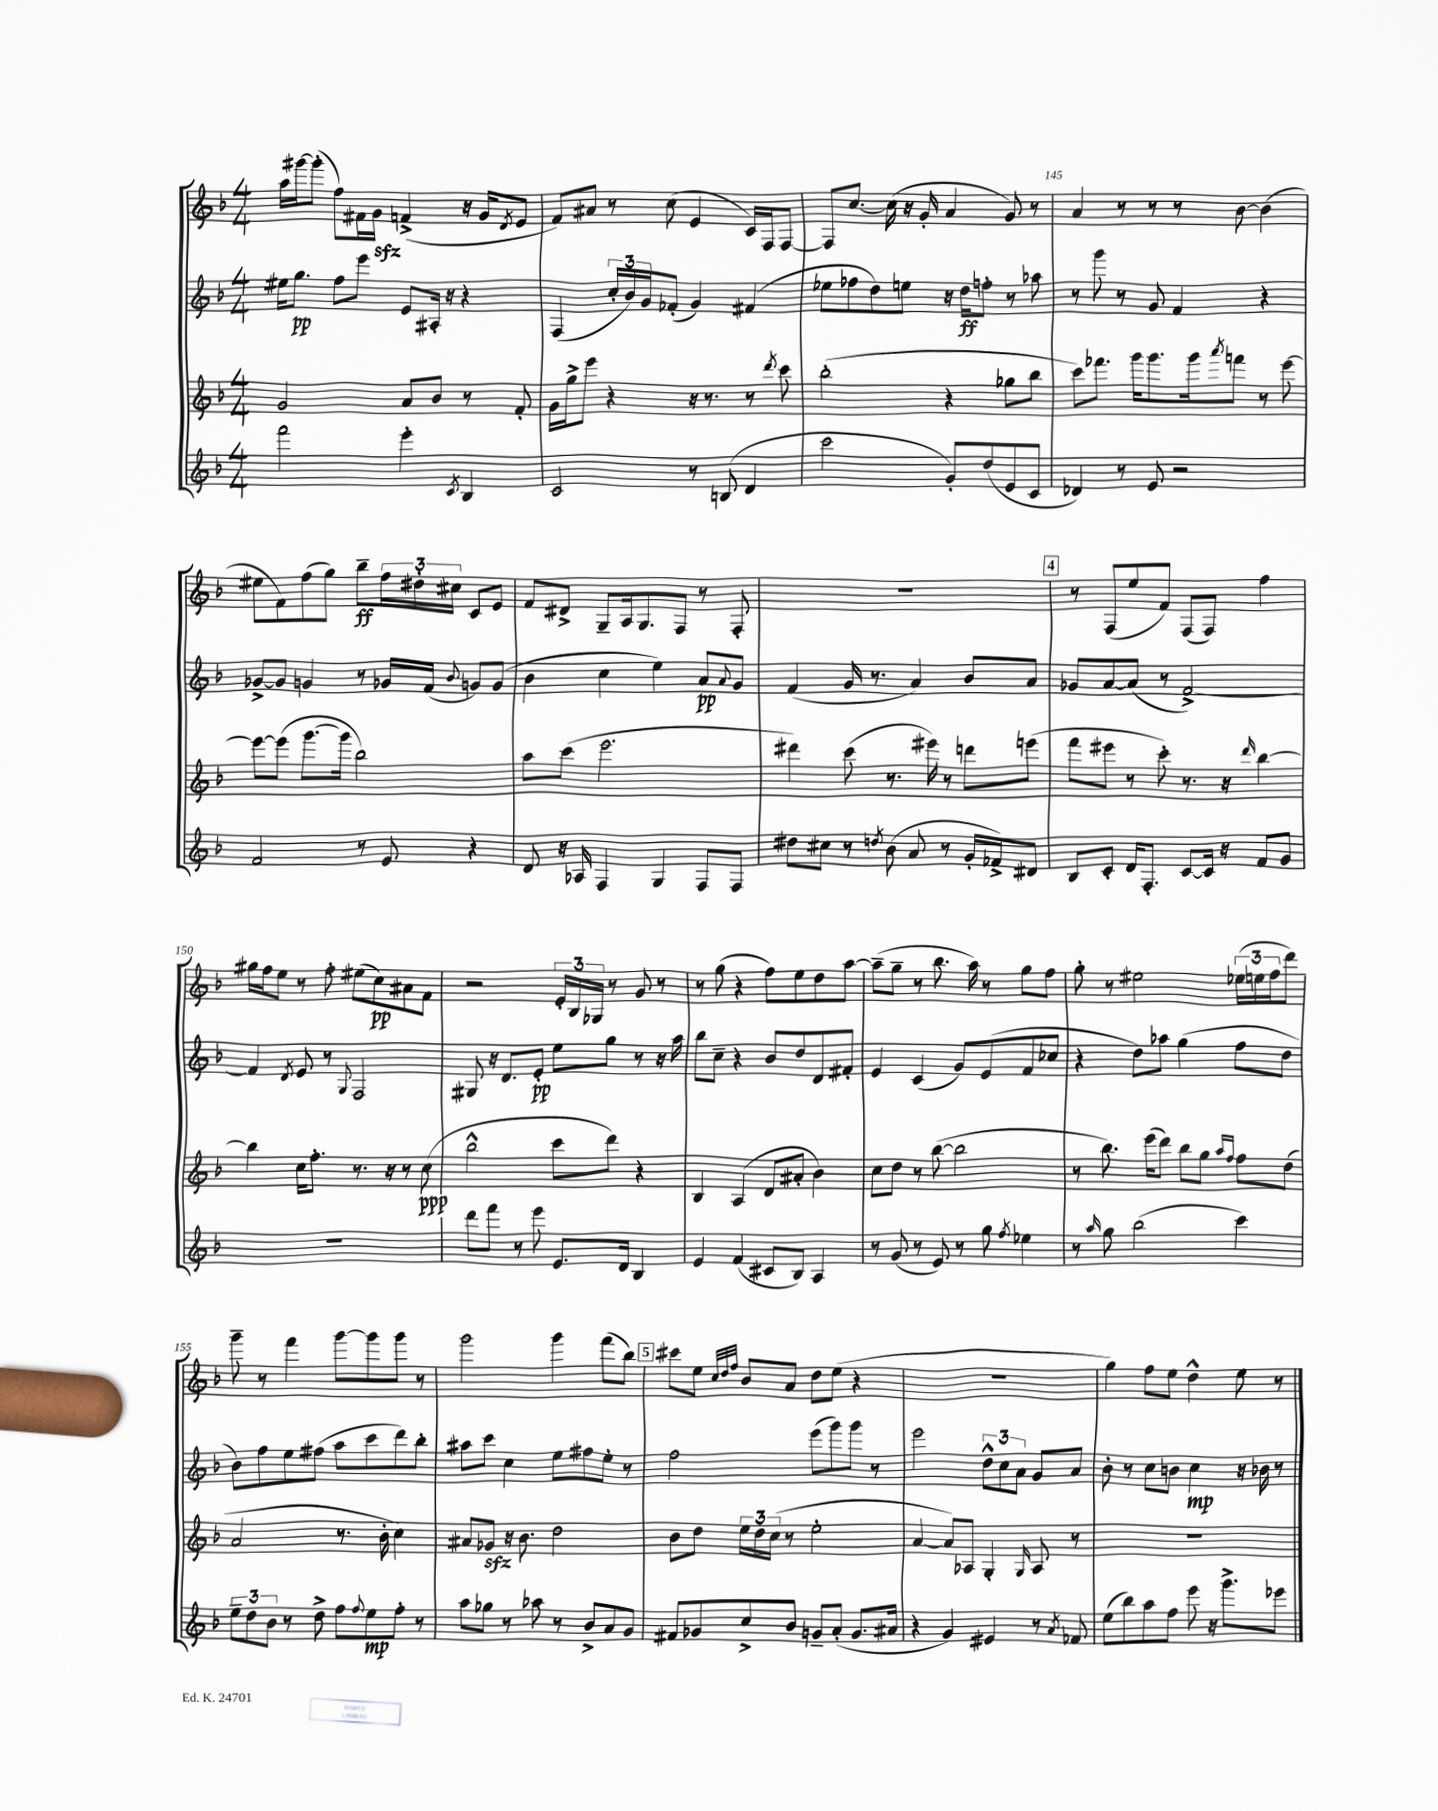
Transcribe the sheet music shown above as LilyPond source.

<<
\new StaffGroup <<
\new Staff = "s0" {
    \clef treble \key f \major \numericTimeSignature \time 4/4
    a''16 gis'''16~ gis'''8-.( f''8) fis'16 g'16\sfz f'4->( r16 g'16 \acciaccatura { d'8 } e'8 |
    f'8) ais'8 r8 c''8( e'4 c'16) f16 f8~ |
    f8 c''8.~ c''16( r16 g'16-. a'4 g'8) r8 |
    a'4 r8 r8 r8 bes'8~ bes'4( |
    eis''8 f'8) f''8( g''8) bes''8--\ff \tuplet 3/2 { f''16 dis''16-. cis''16 } c'8 e'8 |
    f'8 dis'8-> g8-- a16 g8. f8 r8 f8-. |
    R1 |
    \mark \markup { \box "4" } r8 f8( e''8 f'8) f8( f8) f''4 |
    gis''16 f''16 e''8 r8 f''8-. eis''8( c''8\pp) ais'8 f'8 |
    r2 \tuplet 3/2 { e'16-. bes16 ges16 } r8 g'8 r8 |
    r8 g''8( r4 f''8) e''8 d''8 a''8~ |
    a''8--( g''8-- r8 bes''8. a''16) r8 g''8 f''8 |
    g''8-. r8 eis''2 \tuplet 3/2 { ees''16( e''16 f''16 } d'''8) |
    g'''8-- r8 f'''4 g'''8~ g'''8 g'''8 r8 |
    g'''2 g'''4 f'''8( bes''8) |
    \mark \markup { \box "5" } cis'''8 e''8 \grace { c''32 d''32 f''32 } bes'8 a'8 d''8 e''8( r4 |
    R1 |
    g''4) f''8 e''8 d''4-^ e''8 r8 \bar "|." |
}
\new Staff = "s1" {
    \clef treble \key f \major \numericTimeSignature \time 4/4
    eis''16 g''8.\pp f''8 e'''8 e'8 ais16-. r16 r4 |
    f4( \tuplet 3/2 { c''16-. bes'16) g'16 } fes'8-.( g'4) fis'4( |
    ees''8 fes''8 d''8) e''8 r16 d''16\ff f''8-. r8 aes''8 |
    r8 g'''8 r8 g'8 f'4 r4 |
    ges'8~-> ges'8 g'4 r8 ges'16 f'16( \appoggiatura { bes'8 } g'8) g'8( |
    bes'4 c''4 e''4) a'8\pp \appoggiatura { a'8 } g'8 |
    f'4( g'16 r8. a'4) bes'8 a'8 |
    \mark \markup { \box "4" } ges'8 a'8~ a'8( r8 f'2~->) |
    f'4 \acciaccatura { d'8 } e'8 r8 \appoggiatura { g8 } f2 |
    gis8 r16 d'8. e'8-.\pp e''8 g''8 r8 r16 a''16 |
    bes''8 c''8-- r4 bes'8 d''8 d'8 fis'8-. |
    e'4 c'4( g'8) e'8( f'8 ces''8 |
    r4 d''8) aes''8 g''4( f''8 d''8 |
    bes'8) f''8 e''8 fis''8( a''8 c'''8 d'''8) bes''8-. |
    ais''8 c'''8 c''4 e''8 fis''8 e''8-. r8 |
    \mark \markup { \box "5" } f''2 e'''8( g'''8) g'''8 r8 |
    e'''2 \tuplet 3/2 { d''8-^ c''8 a'8 } g'8 a'8 |
    bes'8-. r8 c''8 b'8 c''4\mp r16 bes'16 r8 \bar "|." |
}
\new Staff = "s2" {
    \clef treble \key f \major \numericTimeSignature \time 4/4
    g'2 a'8 bes'8 r8 f'8-. |
    g'16 g''16-> e'''8 r4 r16 r8. r8 \acciaccatura { d'''8 } c'''8 |
    bes''2-.( r4 ges''8 bes''8 |
    c'''8) fes'''8. g'''16 g'''8. g'''16 \acciaccatura { a'''8 } f'''8 r8 e'''8~ |
    e'''8~ e'''8( g'''8.~ g'''16 bes''2) |
    a''8 c'''8( e'''2. |
    dis'''4) c'''8( r8. eis'''16) r8 d'''8 e'''8( |
    \mark \markup { \box "4" } f'''8 eis'''8 r8 c'''8-.) r8. r16 \grace { d'''16 } bes''4~ |
    bes''4 c''16 f''8.-. r8. r16 r8 c''8\ppp( |
    bes''2-^ c'''8 d'''8) r4 |
    bes4 a4( d'8 ais'8-. bes'4) |
    c''8 d''8 r8 bes''8~( bes''2 |
    r8 bes''8.) e'''16( d'''8) bes''8 g''8 \grace { a''16 f''16 } f''8 d''8( |
    a'2 r8. bes'16-. c''4) |
    ais'8 ges'8\sfz r16 bes'8. d''2 |
    \mark \markup { \box "5" } bes'8 d''8 \tuplet 3/2 { e''16 d''16 c''16( } r8 e''2-. |
    a'4~ a'8) aes8 g4-. \grace { g16 } aes8 r8 |
    R1 \bar "|." |
}
\new Staff = "s3" {
    \clef treble \key f \major \numericTimeSignature \time 4/4
    f'''2 e'''4-. \acciaccatura { c'8 } bes4 |
    c'2 r8 b8( d'4 |
    c'''2 g'8-.) d''8( e'8 c'8 |
    des'4) r8 e'8 r2 |
    f'2 r8 e'8 r4 |
    d'8 r16 aes16 f4 g4 f8 f8 |
    dis''8 cis''8 r8 \acciaccatura { d''8 } bes'8( a'8 r8 g'16-. fes'16->) dis'8 |
    \mark \markup { \box "4" } bes8 c'8-. d'16 f8.-. c'8~ c'16 r16 f'8 g'8 |
    R1 |
    d'''8 f'''8 r8 e'''8 e'8. d'16 bes4 |
    e'4 f'4( cis'8 bes8) a4 |
    r8 g'8( r8 e'8) r8 g''8 \acciaccatura { f''8 } ees''4 |
    r8 \grace { a''16 } g''8 bes''2( c'''4) |
    \tuplet 3/2 { e''8-- d''8 bes'8 } r8 d''8-> f''8 \appoggiatura { f''8 } e''8\mp f''8-. r8 |
    a''8 ges''8 r8 aes''8 r8 bes'8-> a'8 g'8 |
    \mark \markup { \box "5" } fis'8 ges'8 c''8-> bes'8 g'8-- a'8-.( g'8. ais'16 |
    r4 g'4) eis'4 r8 \acciaccatura { a'8 } fes'8 |
    e''8( bes''8) a''8 f''8 e'''8 r16 g'''8.-> ees'''8 \bar "|." |
}
>>
>>
\layout { \context { \Score currentBarNumber = #142 \override BarNumber.break-visibility = ##(#f #t #t) barNumberVisibility = #(every-nth-bar-number-visible 5) } }
